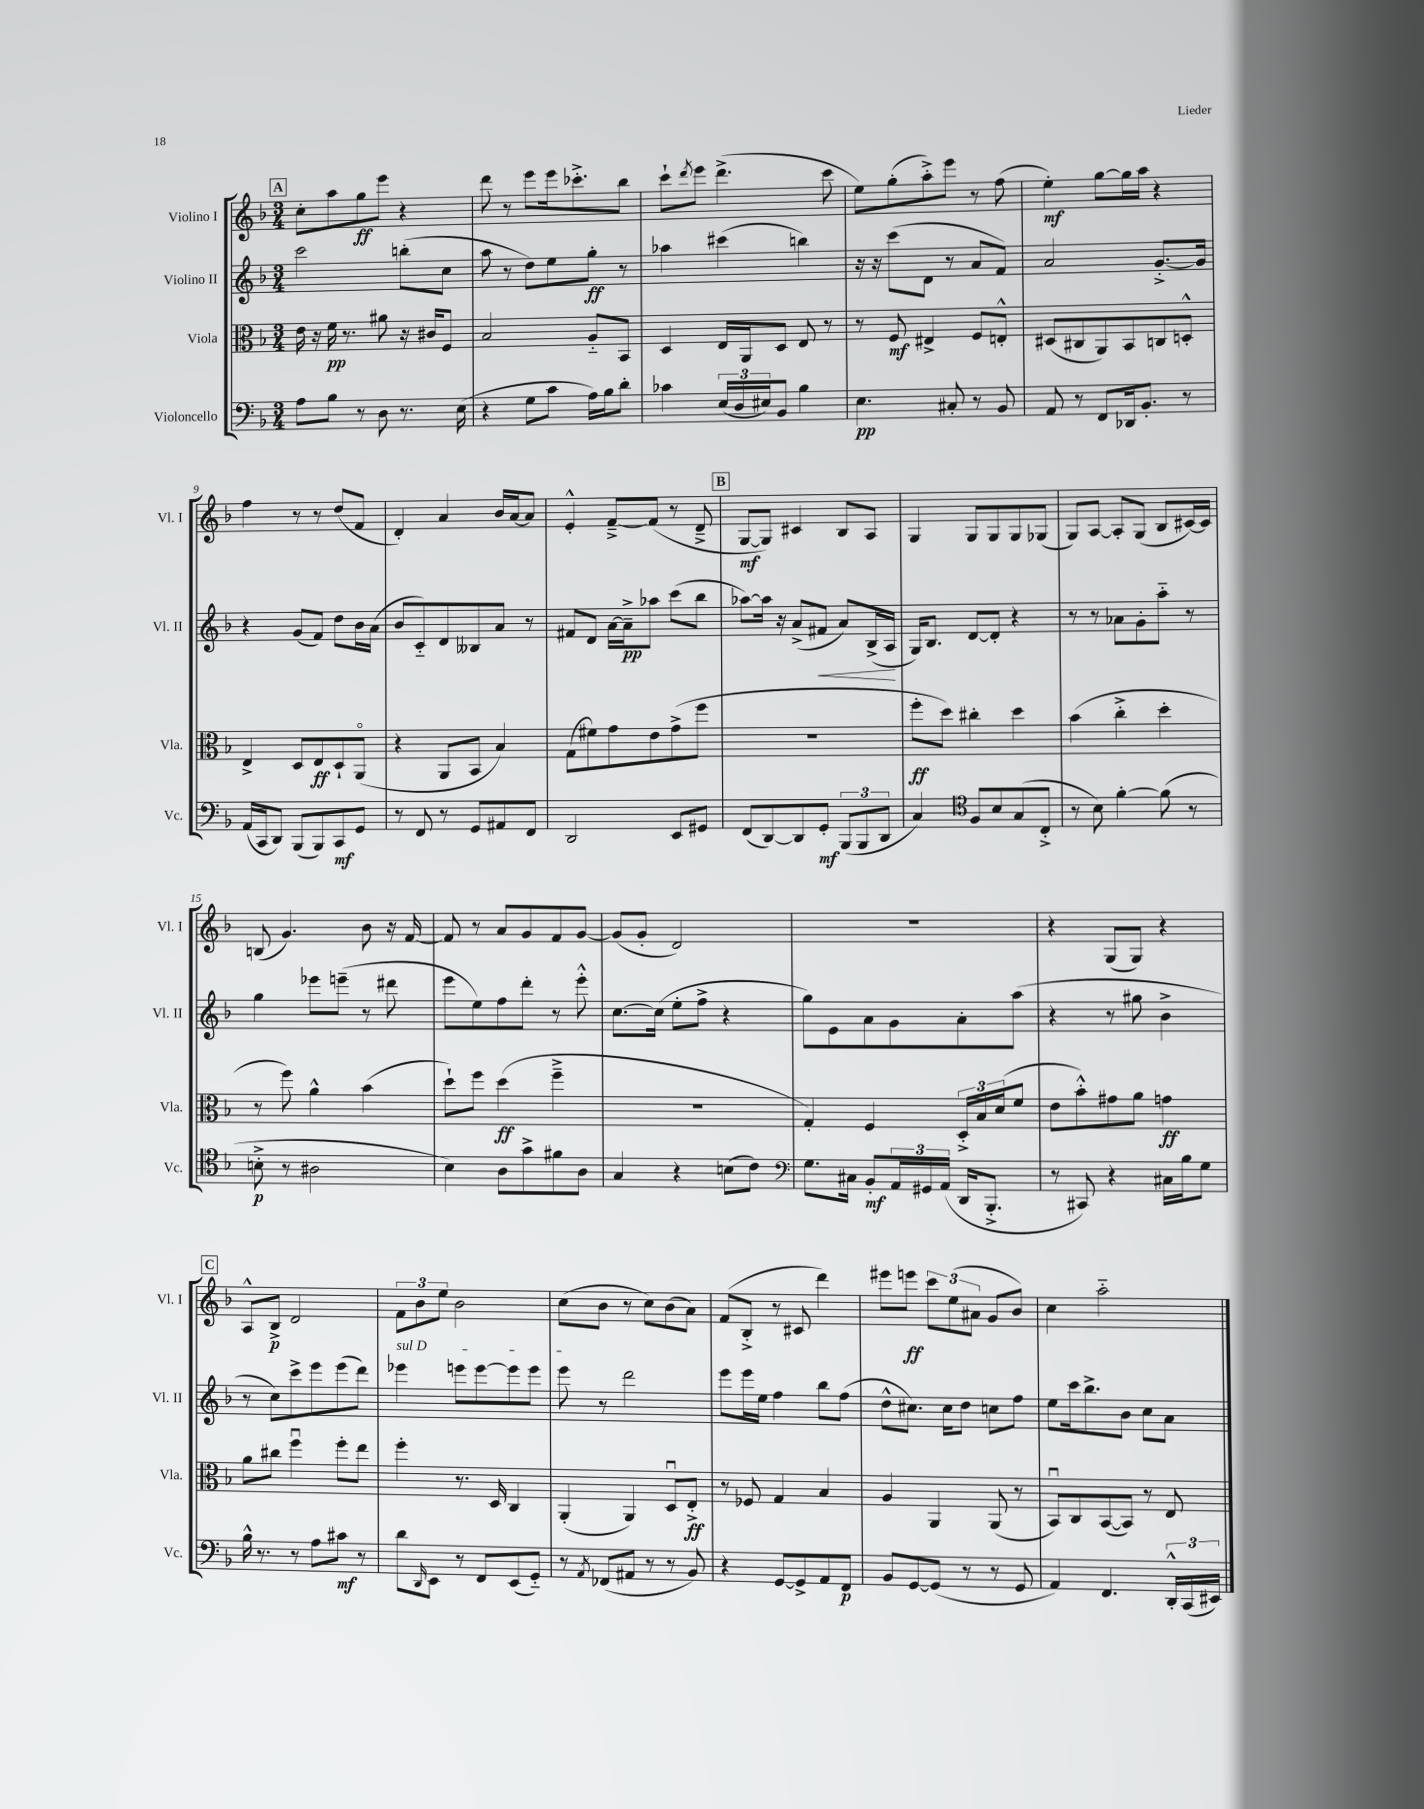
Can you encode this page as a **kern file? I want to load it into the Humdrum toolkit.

**kern	**kern	**kern	**kern
*staff4	*staff3	*staff2	*staff1
*clefF4	*clefC3	*clefG2	*clefG2
*k[b-]	*k[b-]	*k[b-]	*k[b-]
*M3/4	*M3/4	*M3/4	*M3/4
8A	16e	2ccc	8cc'
.	16r	.	.
8B-	16f	.	8aa
.	8.r	.	.
8r	.	.	8gg
8D	8a#	.	8eee
8.r	16r	(8bb'	4r
.	16c#	.	.
.	8F	8cc	.
(16E	.	.	.
=	=	=	=
4r	2B-	8aa	8ddd
.	.	8r	8r
8G	.	8dd)	8eee
8c	.	8ee	16eee
.	.	.	8.ccc-'^
16A)	8A'~	8gg'	.
16B-	.	.	.
8d'	8BB-	8r	8bb-
=	=	=	=
4c-	4D	4aa-	8ccc`
.	.	.	8qddd
.	.	.	8eee
(24E	16E	(4ccc#	(4.ddd^
24D	.	.	.
.	16AA	.	.
24E#)	.	.	.
8BB-	8D	.	.
4B-	8E	4bb)	.
.	8r	.	8ccc
=	=	=	=
4.E	8r	16r	8ee)
.	.	16r	.
.	8F	(8ccc	(8gg'
.	4E#^	8d	8aa'^)
8C#'	.	8r	8eee
8r	8F	8a	8r
8BB-	8E'^^	8f)	(8ff
=	=	=	=
8AA	(8D#	2a	4ee')
8r	8C#	.	.
8FF	8AA)	.	[8gg
16DD-	8BB-	.	16gg]
8.BB-'	.	.	16aa
.	8C	[8.g'^	4r
8r	8D'^^	.	.
.	.	16g]	.
=	=	=	=
(16AA	4E^	4r	4ff
16CC	.	.	.
8DD)	.	.	.
(8BBB-	8D	(8g	8r
8BBB-)	8E	8f)	8r
8CC	8D`	8dd	(8dd
8GG	(8AAo	16b-	8f
.	.	(16a	.
=	=	=	=
8r	4r	8b-	4d')
8FF	.	8c'~)	.
8r	8AA	8d	4a
8GG	8BB-	8B--	.
8AA#	4B-)	8a	16b-
.	.	.	[16a
8FF	.	8r	8a]
=	=	=	=
2DD	(8G	8f#	4e'^^
.	8f#)	8d	.
.	8g	[16a	[8f~^
.	.	16a~^]	.
.	8e	8aa-	(8f]
8EE	(8g^	(8ccc	8r
8GG#	8ff	8bb-	8d~^
=	=	=	=
(8FF	2.r	[8aa-)	[8G
[8DD)	.	16aa-]	8G])
.	.	16r	.
8DD]	.	(8a^	4c#
8GG'	.	8f#	.
(12BBB-	.	8a)	8B-
12BBB-	.	.	.
.	.	(16B-^	8A
12DD	.	.	.
.	.	16A	.
=	=	=	=
4C)	8ff'	16G)	4G
.	.	8.B-	.
.	8dd)	.	.
*clefC4	*	*	*
8F	4cc#'	[8d	8G
8B-	.	8d']	8G
(8G	4dd	4r	8G
8C'^	.	.	(8G-
=	=	=	=
8r	(4b-	8r	8G)
8B-)	.	8r	[8A
[4f'	4cc'^	8a-	8A']
.	.	8g'	(8G
(8f]	4dd'	8aa'~	8B-
8r	.	8r	[16c#)
.	.	.	16c#]
=	=	=	=
8B'^	8r	4gg	(8B
8r	8ff)	.	4.g)
2A#	4a^^	8eee-	.
.	.	(8eee~	.
.	(4b-	8r	8b-
.	.	8ddd#	16r
.	.	.	[16f
=	=	=	=
4B-)	8dd`)	8eee	8f]
.	8ff	8ee)	8r
8A	(4dd	8ff	8a
8g^	.	8ddd'	8g
8f#	4ff~^	8r	8f
8A	.	8eee'^^	[8g
=	=	=	=
4G	2.r	[8.cc	(8g]
.	.	.	8g'
.	.	(16cc]	.
4r	.	8ee'	2d)
.	.	8ff^	.
(8B	.	4r	.
8c)	.	.	.
=	=	=	=
*clefF4	*	*	*
8.G	4G')	8gg)	2.r
.	.	8e	.
16C#	.	.	.
8BB-'	4F	8a	.
24AA	.	8g	.
24GG#	.	.	.
(24AA	.	.	.
16DD	24D'^	8a'	.
.	24B-	.	.
8.BBB-'^	.	.	.
.	(24d	.	.
.	8f	(8aa	.
=	=	=	=
8r	8e	4r	4r
8CC#)	8b-'^^)	.	.
4r	8g#	8r	(8G
.	8a	8gg#	8G)
16C#	4g	4b-^	4r
16B-	.	.	.
8G	.	.	.
=	=	=	=
16B-^^	8a	8r	8A^^
8.r	.	.	.
.	8cc#	8cc)	8B-^
8r	4ffu	8ccc^	2d
8A	.	8eee	.
8c#	8ff'	(8eee	.
8r	8ee	8ddd)	.
=	=	=	=
8d	4ff'	4eee-	12f
.	.	.	12b-
16qqDD	.	.	.
8EE	.	.	.
.	.	.	12ee
8r	8.r	8eee	2b-
8FF	.	[8eee	.
.	16D	.	.
(8EE	4C	8eee]	.
8GG'~)	.	8eee	.
=	=	=	=
8r	(4AA'	8eee	(8cc
8qAA	.	.	.
(8FF-	.	8r	8b-
8AA#	4AA)	2ddd	8r
8r	.	.	8cc)
8r	8Du	.	(8b-
8BB-)	8E'^	.	8a)
=	=	=	=
4r	8r	8eee	(8f
.	8F-	16eee	8B-'^
.	.	16ee	.
[8GG	4G	4ff	8r
8GG^]	.	.	8c#
8AA	4B-	8bb-	4ddd)
8FF	.	(8ff	.
=	=	=	=
8BB-	4A	8dd^^	8eee#
[8GG	.	8.cc#)	8eee
(8GG]	4AA	.	12ccc
.	.	16cc#	.
.	.	.	(12ee
8r	.	8dd	.
.	.	.	12a#
8r	(8AA	8cc	8g
8GG	8r	8ff	8b-)
=	=	=	=
4AA)	8BB-u)	8ee	4cc
.	8C	16ccc	.
.	.	8.bb-^	.
4.FF	([8BB-	.	2aa'~
.	8BB-])	8b-	.
.	8r	8cc	.
24DD'^^	8E	8a	.
(24CC	.	.	.
24EE#)	.	.	.
==	==	==	==
*-	*-	*-	*-
